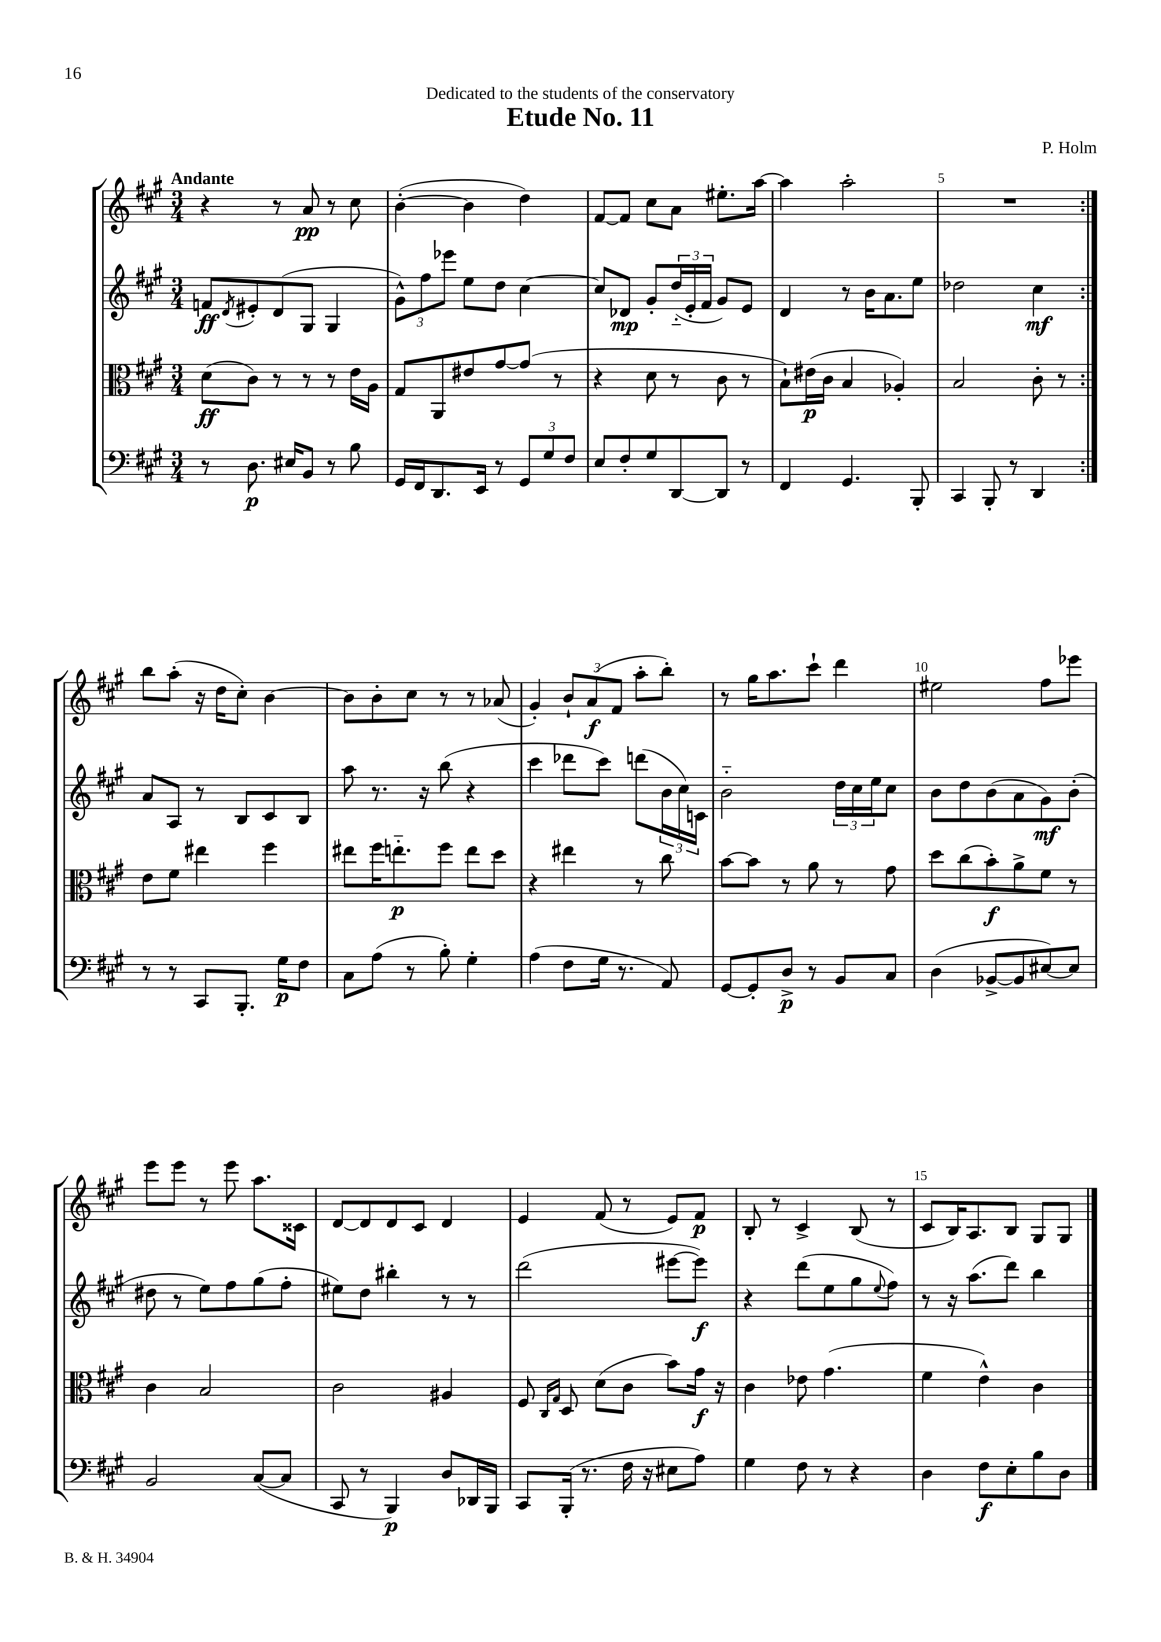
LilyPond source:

\header { title = "Etude No. 11" composer = "P. Holm" dedication = "Dedicated to the students of the conservatory" }
<<
\new StaffGroup <<
\new Staff = "s0" {
    \clef treble \key a \major \numericTimeSignature \time 3/4 \tempo "Andante"
    \repeat volta 2 { r4 r8 a'8\pp r8 cis''8 |
    b'4~-.( b'4 d''4) |
    fis'8~ fis'8 cis''8 a'8 eis''8.-. a''16~ |
    a''4 a''2-. |
    R2. | }
    b''8 a''8-.( r16 d''16 cis''8-.) b'4~ |
    b'8 b'8-. cis''8 r8 r8 aes'8( |
    gis'4-.) \tuplet 3/2 { b'8-! a'8\f( fis'8 } a''8-. b''8-.) |
    r8 gis''16 a''8. cis'''8-! d'''4 |
    eis''2 fis''8 ees'''8 |
    e'''8 e'''8 r8 e'''8 a''8. cisis'16 |
    d'8~ d'8 d'8 cis'8 d'4 |
    e'4 fis'8( r8 e'8) fis'8\p |
    b8-. r8 cis'4-> b8( r8 |
    cis'8 b16) a8. b8 gis8 gis8 \bar "|." |
}
\new Staff = "s1" {
    \clef treble \key a \major \numericTimeSignature \time 3/4
    \repeat volta 2 { f'8\ff \acciaccatura { d'8 } eis'8-. d'8( gis8 gis4 |
    \tuplet 3/2 { gis'8-^) fis''8 ees'''8 } e''8 d''8 cis''4~ |
    cis''8 des'8\mp gis'8-. \tuplet 3/2 { d''16-_( e'16-. fis'16 } gis'8) e'8 |
    d'4 r8 b'16 a'8. e''8 |
    des''2 cis''4\mf | }
    a'8 a8 r8 b8 cis'8 b8 |
    a''8 r8. r16 b''8( r4 |
    cis'''4 des'''8 cis'''8) d'''8( \tuplet 3/2 { b'16 cis''16) c'16 } |
    b'2-_ \tuplet 3/2 { d''16 cis''16 e''16 } cis''8 |
    b'8 d''8 b'8( a'8 gis'8\mf) b'8-.( |
    dis''8 r8 e''8) fis''8 gis''8( fis''8-. |
    eis''8) d''8 bis''4-. r8 r8 |
    d'''2( eis'''8~ eis'''8\f) |
    r4 d'''8( e''8 gis''8 \appoggiatura { e''8 } fis''8) |
    r8 r16 a''8.( d'''8) b''4 \bar "|." |
}
\new Staff = "s2" {
    \clef alto \key a \major \numericTimeSignature \time 3/4
    \repeat volta 2 { d'8\ff( cis'8) r8 r8 r8 e'16 a16 |
    gis8 a,8 eis'8 gis'8~ gis'8( r8 |
    r4 d'8 r8 cis'8 r8 |
    b8-!) eis'16\p( cis'16 b4 aes4-.) |
    b2 cis'8-. r8 | }
    e'8 fis'8 eis''4 fis''4 |
    eis''8 fis''16 e''8.-_\p fis''8 e''8 d''8 |
    r4 eis''4 r8 cis''8 |
    b'8~ b'8 r8 a'8 r8 gis'8 |
    d''8 cis''8( b'8-.\f) a'8-> fis'8 r8 |
    cis'4 b2 |
    cis'2 ais4 |
    fis8 \grace { cis16 gis16 } d8 d'8( cis'8 b'8) gis'16\f r16 |
    cis'4 ees'8 gis'4.( |
    fis'4 e'4-^) cis'4 \bar "|." |
}
\new Staff = "s3" {
    \clef bass \key a \major \numericTimeSignature \time 3/4
    \repeat volta 2 { r8 d8.\p eis16 b,8 r8 b8 |
    gis,16 fis,16 d,8. e,16 r8 \tuplet 3/2 { gis,8 gis8 fis8 } |
    e8 fis8-. gis8 d,8~ d,8 r8 |
    fis,4 gis,4. b,,8-. |
    cis,4 b,,8-. r8 d,4 | }
    r8 r8 cis,8 b,,8.-. gis16\p fis8 |
    cis8 a8( r8 b8-.) gis4-. |
    a4( fis8 gis16 r8. a,8) |
    gis,8~ gis,8-. d8->\p r8 b,8 cis8 |
    d4( bes,8~-> bes,8 eis8~) eis8 |
    b,2 cis8~( cis8 |
    cis,8 r8 b,,4\p) d8 des,16 b,,16 |
    cis,8 b,,16-.( r8. fis16 r16 eis8 a8) |
    gis4 fis8 r8 r4 |
    d4 fis8\f e8-. b8 d8 \bar "|." |
}
>>
>>
\layout { \context { \Score \override BarNumber.break-visibility = ##(#f #t #t) barNumberVisibility = #(every-nth-bar-number-visible 5) } }
